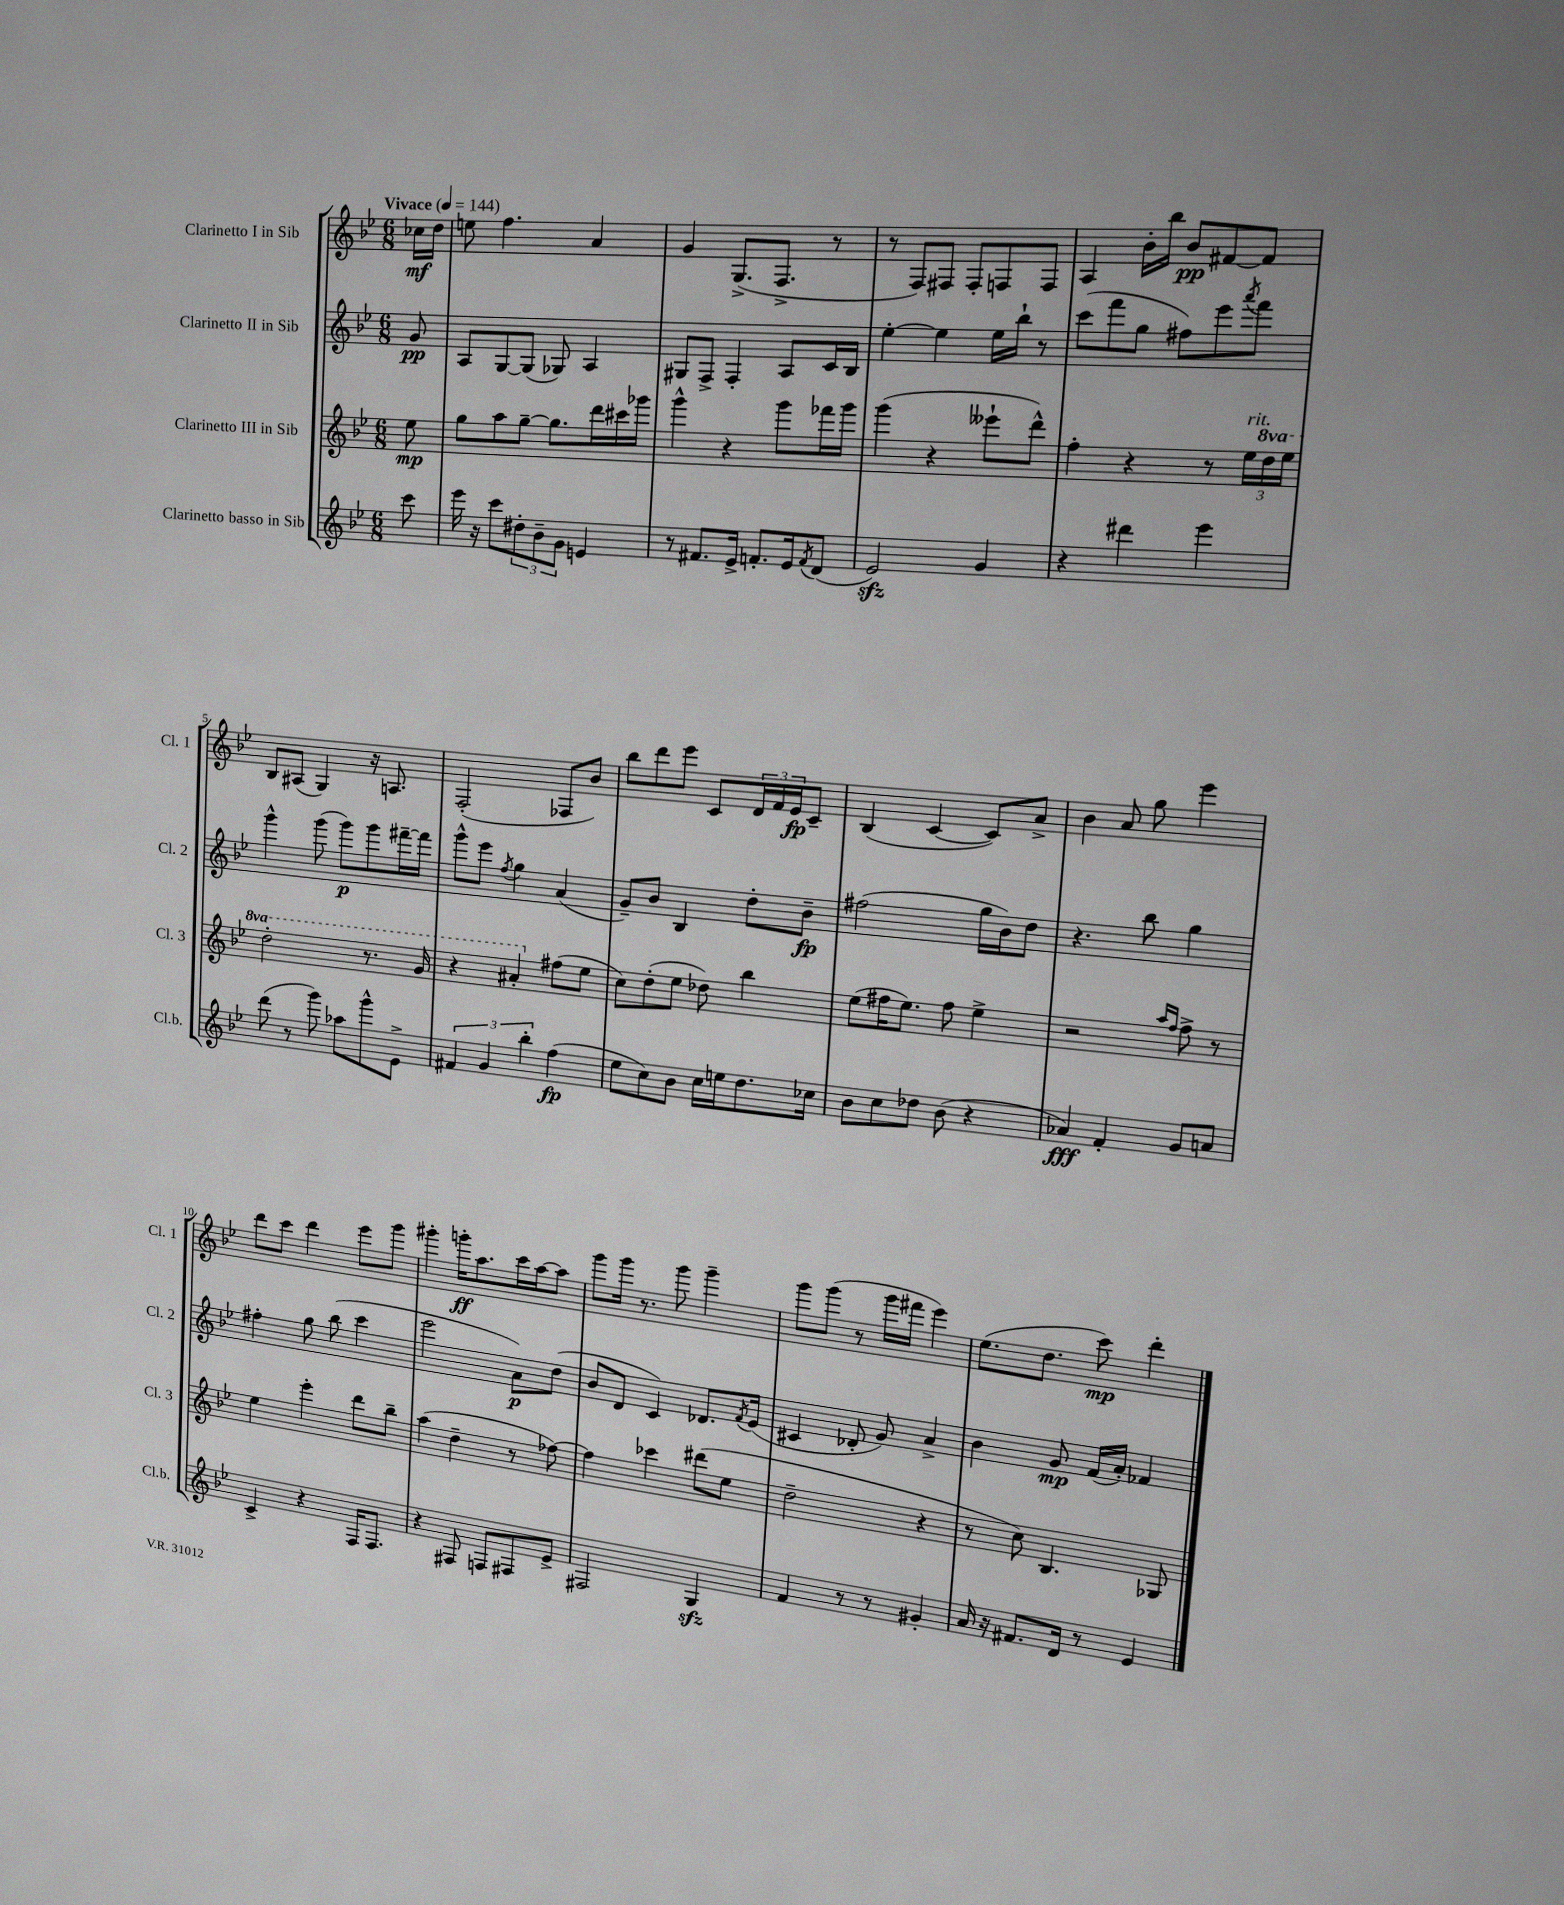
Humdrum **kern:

**kern	**kern	**kern	**kern
*staff4	*staff3	*staff2	*staff1
*clefG2	*clefG2	*clefG2	*clefG2
*k[b-e-]	*k[b-e-]	*k[b-e-]	*k[b-e-]
*M6/8	*M6/8	*M6/8	*M6/8
*MM144	*MM144	*MM144	*MM144
8ccc	8ee-	8g	16cc-
.	.	.	16dd
=	=	=	=
16eee-	8gg	8A	8ee
16r	.	.	.
8ccc	8aa	[8G	4.ff
12dd#'	[8gg~	(8G]	.
12b-~	.	.	.
.	8.gg]	8G-)	.
12g	.	.	.
4e	.	4A	4a
.	16ddd	.	.
.	16ccc#	.	.
.	16ggg-	.	.
=	=	=	=
8r	4ggg^^	8G#	4g
8.f#	.	8F^	.
.	4r	4F'	(8.G^
16e-^	.	.	.
8.f'	.	.	.
.	.	.	8.F^
.	8ggg	8A	.
16e-	.	.	.
8qf	.	.	.
(8d	16fff-	16c	8r
.	16ggg	16B-	.
=	=	=	=
2e-)	(4ggg	[4ee-'	8r
.	.	.	8F)
.	4r	4ee-]	8F#
.	.	.	8F#'
4g	8eee--`	16ee-	8F
.	.	16bb-`	.
.	8ddd^^)	8r	8F
=	=	=	=
4r	4ff'	(8ccc	4A
.	.	8fff	.
4ddd#	4r	8gg	16b-'
.	.	.	16bb-
.	.	8ff#)	8b-
4eee-	8r	8eee-	[8f#
.	.	8qaaa	.
.	24ee-	8fff	8f#]
.	24ddd	.	.
.	24eee-	.	.
=	=	=	=
(8ddd	2ddd'	4ggg^^	8B-
8r	.	.	(8A#
8ggg)	.	(8ggg	4G)
8aa-	.	8ggg)	.
8ggg^^	8.r	8ggg	16r
.	.	.	8.A
8e-^	.	[16fff#~	.
.	16gg	16fff#]	.
=	=	=	=
6f#	4r	8ggg^^	(2F'
.	.	8eee-	.
6g	.	.	.
.	.	8qff	.
.	4aa#'	4gg	.
6bb-'	.	.	.
(4ff	(8ff#	(4a	8F-
.	8ee-	.	8b-)
=	=	=	=
8ee-	8cc)	8g~)	8bb-
8cc)	(8dd'	8b-	8ddd
8b-	8ee-	4B-	8eee-
16cc	8dd-)	.	8c
16ee	.	.	.
8.dd	4bb-	8dd'	24d
.	.	.	24f
.	.	.	24e-
.	.	8b-~	8c~
16cc-	.	.	.
=	=	=	=
8b-	(8ee-	(2ff#	(4B-
8cc	16ff#	.	.
.	8.ee-)	.	.
8dd-	.	.	[4c
(8b-	8ff#	.	.
4r	4ee-^	16gg	8c])
.	.	16b-)	.
.	.	8dd	8a^
=	=	=	=
4a-)	2r	4.r	4b-
4f'	.	.	8a
.	.	8bb-	8gg
.	16qqaa	.	.
.	16qqff	.	.
8g	8ff^	4gg	4eee-
8a	8r	.	.
=	=	=	=
4c^	4ee-	4ff#'	8ddd
.	.	.	8ccc
4r	4eee-'	8gg	4ddd
.	.	(8bb-	.
16F	8ddd	4ccc	8eee-
8.F	.	.	.
.	8bb-~	.	8ggg
=	=	=	=
4r	(4aa	2eee-	4ggg#'
8F#	4dd~	.	16ggg'
.	.	.	8.aa
8F	.	.	.
8F#	8r	8a)	16ccc
.	.	.	[16aa
8e-^	[8ff-)	(8dd	8aa]
=	=	=	=
2F#	4ff-]	8b-	8ggg
.	.	8d	16ggg
.	.	.	8.r
.	4ccc-	4c)	.
.	.	.	8ggg
4G	(8ddd#	8.d-	4ggg~
.	8ee-	.	.
.	.	8qf	.
.	.	(16e-	.
=	=	=	=
4f	2dd~	4c#	8ggg
.	.	.	(8ggg
8r	.	8d-'	8r
8r	.	8g)	16ggg
.	.	.	16fff#
4g#'	4r	4a^	4eee-)
=	=	=	=
16a	8r	4b-	(8.ee-
16r	.	.	.
8.f#	8cc)	.	.
.	.	.	8.dd
.	4.B-	8g	.
16d	.	.	.
8r	.	(16f	8ccc)
.	.	16a')	.
4e-	.	4f-	4ddd'
.	8G-	.	.
==	==	==	==
*-	*-	*-	*-
